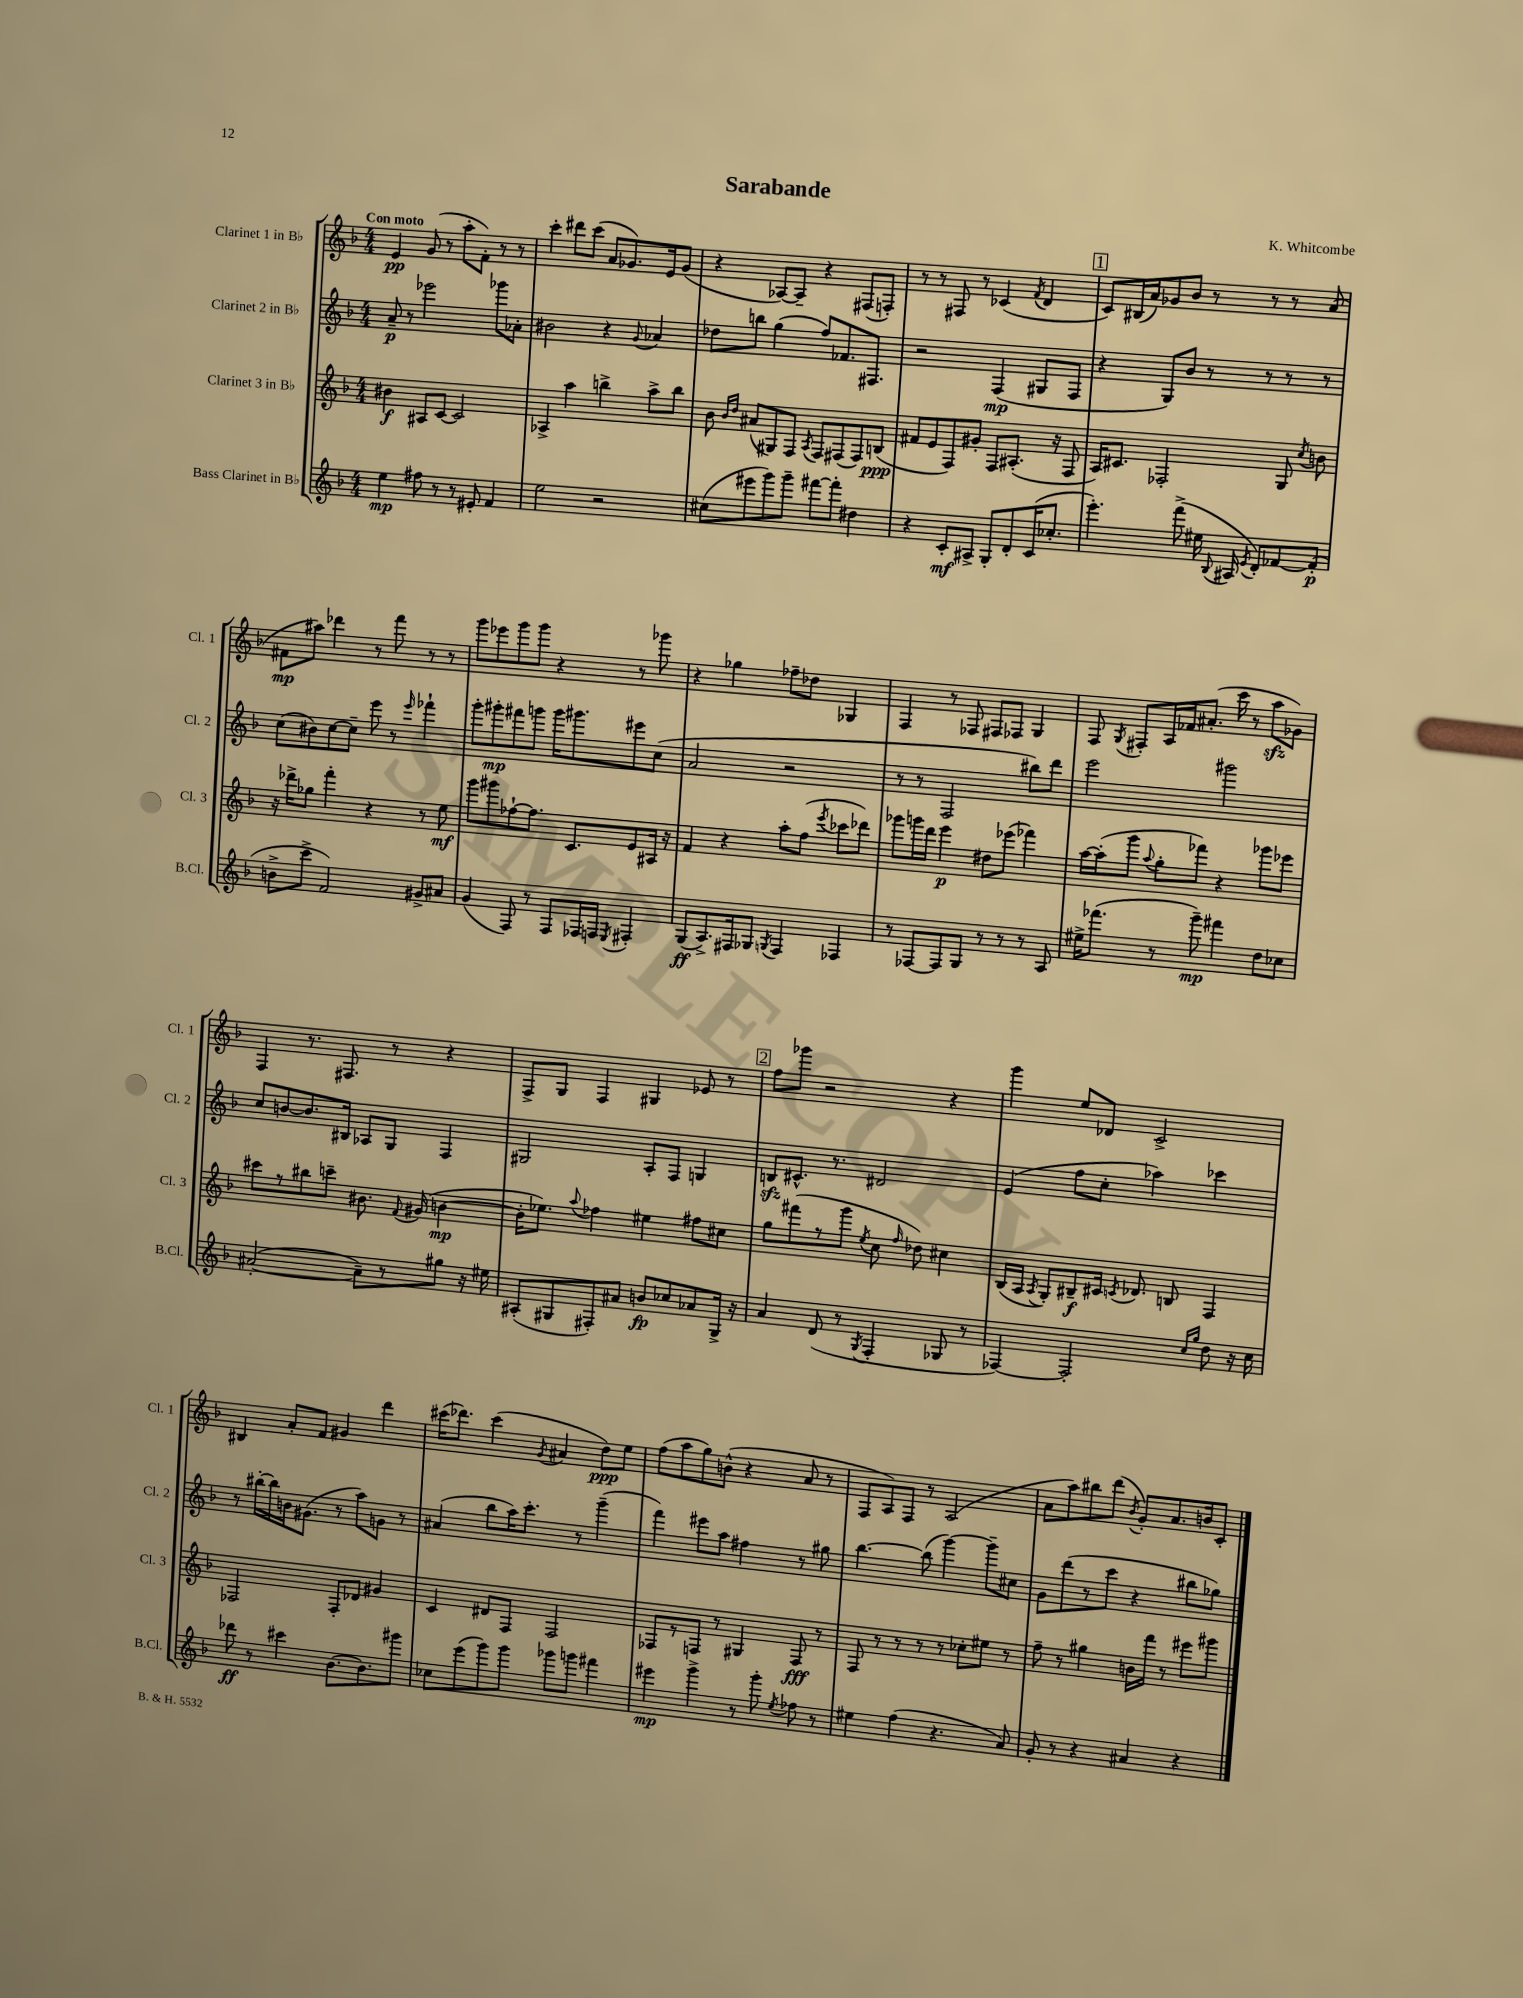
\header { title = "Sarabande" composer = "K. Whitcombe" }
<<
\new StaffGroup <<
\new Staff = "s0" \with { instrumentName = "Clarinet 1 in Bb" shortInstrumentName = "Cl. 1" } {
    \clef treble \key f \major \numericTimeSignature \time 4/4 \tempo "Con moto"
    \autoBeamOff e'4\pp g'8( r8 a''8[-. f'8]-.) r8 r8 |
    c'''4-. dis'''8[ c'''8]( a'8[ ges'8.) e'16 ges'8]( |
    r4 aes8[~) aes8]-- r4 fis8[( f8]-.) |
    r8 r8 fis8 r8 ces'4( \acciaccatura { f'8 } d'4 |
    \mark \markup { \box "1" } c'8[) bis16( a'16) ges'8 bes'8] r8 r8 r8 a'8( |
    fis'8[\mp ais''8]) des'''4 r8 f'''8 r8 r8 |
    g'''8[ ees'''8 g'''8 g'''8] r4 r8 ges'''8 |
    r4 ges''4 fes''8[-- des''8] ges4 |
    f4 r8 fes8 fis8[ fes8] g4 |
    f8 \acciaccatura { g8 } fis8[-. a16 fes'16 ais'8.]-.( c'''16 r8 a''8[\sfz ges'8]) |
    f4 r8. fis8. r8 r4 |
    f8[-> g8] f4 gis4 ees'8 r8 |
    \mark \markup { \box "2" } f''8[ ges'''8] r2 r4 |
    g'''4 e''8[ des'8] c'2-> |
    bis4 a'8[-. f'8] gis'4 d'''4 |
    cis'''16[( des'''8.]) cis'''4( \acciaccatura { g'8 } ais'4 d''8[\ppp) e''8] |
    f''8[( a''8 g''8) b'8]-^( r4 a'8 r8 |
    f8[ a8) f8] r8 a2( |
    a'8[ a''8) bis''8 d'''8]( \acciaccatura { bes'8 } g'8[-.) a'8. b'16 c'8]-. \bar "|." |
}
\new Staff = "s1" \with { instrumentName = "Clarinet 2 in Bb" shortInstrumentName = "Cl. 2" } {
    \clef treble \key f \major \numericTimeSignature \time 4/4
    \autoBeamOff a'8--\p r8 ees'''2 ges'''8[ aes'8]-. |
    bis'2 r4 \appoggiatura { g'8 } aes'4 |
    des''8[ b''8] g''4( f''8[) fes'8. fis8.] |
    r2 f4\mp( gis8[ f8] |
    \mark \markup { \box "1" } r4 g8[) bes'8] r8 r8 r8 r8 |
    c''8[( bis'8) c''8~ c''8]-- e'''8 r8 \grace { e'''16 } fes'''4-! |
    g'''8[-. gis'''8-.\mp fis'''8 g'''8] g'''16[ gis'''8. eis'''8 c''8]( |
    a'2 r2 |
    r8 r8 f2 bis''8[) d'''8] |
    e'''2 gis'''2 |
    c''8[ b'8~ b'8. bis16] aes8[ g8] f4 |
    gis2 a8[-. f8] g4 |
    \mark \markup { \box "2" } b8[\sfz cis'8.]-^ r8. dis'2 |
    e'4( f''8[ c''8]-. aes''4) ces'''4 |
    r8 bis''16[~-. bis''16 b'16 gis'8.]( r8 a''8[) g'8] r8 |
    ais'4( bes''8[ a''16) c'''8.]-. r8 g'''4--( |
    f'''4) eis'''8[ a''8] fis''4 r8 gis''8 |
    bes''4.~ bes''8( g'''4~) g'''8[-- cis''8] |
    g'8[ d'''8( r8 c'''8] r4 bis''8[ ges''8]) \bar "|." |
}
\new Staff = "s2" \with { instrumentName = "Clarinet 3 in Bb" shortInstrumentName = "Cl. 3" } {
    \clef treble \key f \major \numericTimeSignature \time 4/4
    \autoBeamOff bis'4\f ais8[ c'8]~ c'2 |
    aes4-> a''4 b''4-> a''8[-> b''8] |
    bes'8 \grace { bes'16[ d''16] } ais'8[( gis8) f8] \acciaccatura { a8 } f8[ fis8( fis8) b8]\ppp( |
    fis'8[ e'8 f8) gis'8]-. f8[ ais8.]-.( r16 f8 |
    \mark \markup { \box "1" } a16[) cis'8.] fes2-. g8 \acciaccatura { c''8 } b'8 |
    r16 des'''16[-> ges''8] f'''4-. r4 r8 e''8\mf |
    g'''8[ gis'''8 fes''8~-! fes''8.] c'8.[ e'8 ais16] r16 |
    f'4 r4 a''8[-. f''8]( \acciaccatura { e'''8 } ces'''8[ des'''8]) |
    ges'''8[ g'''16 d'''16] e'''4\p dis''8[ ees'''8]( fes'''4) |
    a''16[~ a''16-.( g'''8] \appoggiatura { a''8 } g''8[-. fes'''8]) r4 ges'''8[ ees'''8] |
    cis'''8[ r8 bis''8 c'''8]-- bis'8. \appoggiatura { f'8 } gis'16( b'4~\mp |
    b'16[-. ees''8.]) \appoggiatura { a''8 } fes''4 eis''4 fis''8[ cis''8] |
    \mark \markup { \box "2" } g''8[ fis'''8( r8 g'''8] \acciaccatura { e''8 } c''8 \grace { f''16 } des''8) cis''4 |
    bes16[( a16] \acciaccatura { a8 } g8[-.) bis8--\f cis'16] \acciaccatura { c'8 } des'8. b8 f4 |
    fes2 fes8[-. des'8] gis'4 |
    c'4 dis'8[ f8] f2 |
    fes8[ r8 f8] r8 gis4 f8\fff r8 |
    f8 r8 r8 r8 r8 ces''8[-. eis''8] r8 |
    f''8-- r8 gis''4 b'16[ f'''16] r8 eis'''8[ gis'''8] \bar "|." |
}
\new Staff = "s3" \with { instrumentName = "Bass Clarinet in Bb" shortInstrumentName = "B.Cl." } {
    \clef treble \key f \major \numericTimeSignature \time 4/4
    \autoBeamOff e''4\mp fis''8 r8 r8 eis'8-. f'4 |
    e''2 r2 |
    cis''8[( eis'''8 g'''8) g'''8]-- fis'''8[~ fis'''8]-. dis''4 |
    r4 c'8[-.\mf ais8]-> g8[-. d'8-. c'16( ces''8.]-. |
    \mark \markup { \box "1" } e'''4.-.) f'''8->( eis''16 \appoggiatura { bes8 } ais16 \acciaccatura { e'8 } d'8[-.) fes'8~ fes'8]-.\p( |
    b'8[-> c'''8]-> f'2) gis'8[-> ais'8] |
    g'4( f8) r8 f8[ fes16 f16] \acciaccatura { e8 } fis4-. |
    g8[\ff( a8.->) fis16 ges8] \acciaccatura { g8 } fis4 fes4 |
    r8 fes8[~ fes8 g8] r8 r8 r8 a8 |
    eis''16[-> fes'''8.]( r8 g'''8--\mp) fis'''4 d''8[ ces''8] |
    ais'2~-.( ais'8[--) r8 gis''8] r16 eis''16 |
    ais8[-.( gis8 fis8-.) ais'8] b'8[\fp ces''8 aes'8 gis16]-> r16 |
    \mark \markup { \box "2" } a'4 d'8( r8 \acciaccatura { g8 } f4-. ges8 r8 |
    fes4~) fes2-. \grace { c''16[ g''16] } d''8 r16 c''16 |
    des'''8\ff r8 cis'''4 bes'8.[~ bes'8. gis'''8] |
    ces''8[ e'''8( g'''8) g'''8] ges'''8[ g'''8] fis'''4 |
    eis'''4\mp g'''4-> r8 g'''8-. \acciaccatura { e''8 } fes''8 r8 |
    eis''4 f''4( r4. a'8) |
    g'8-. r8 r4 ais'4 r4 \bar "|." |
}
>>
>>
\layout { \context { \Score \remove "Bar_number_engraver" } }
